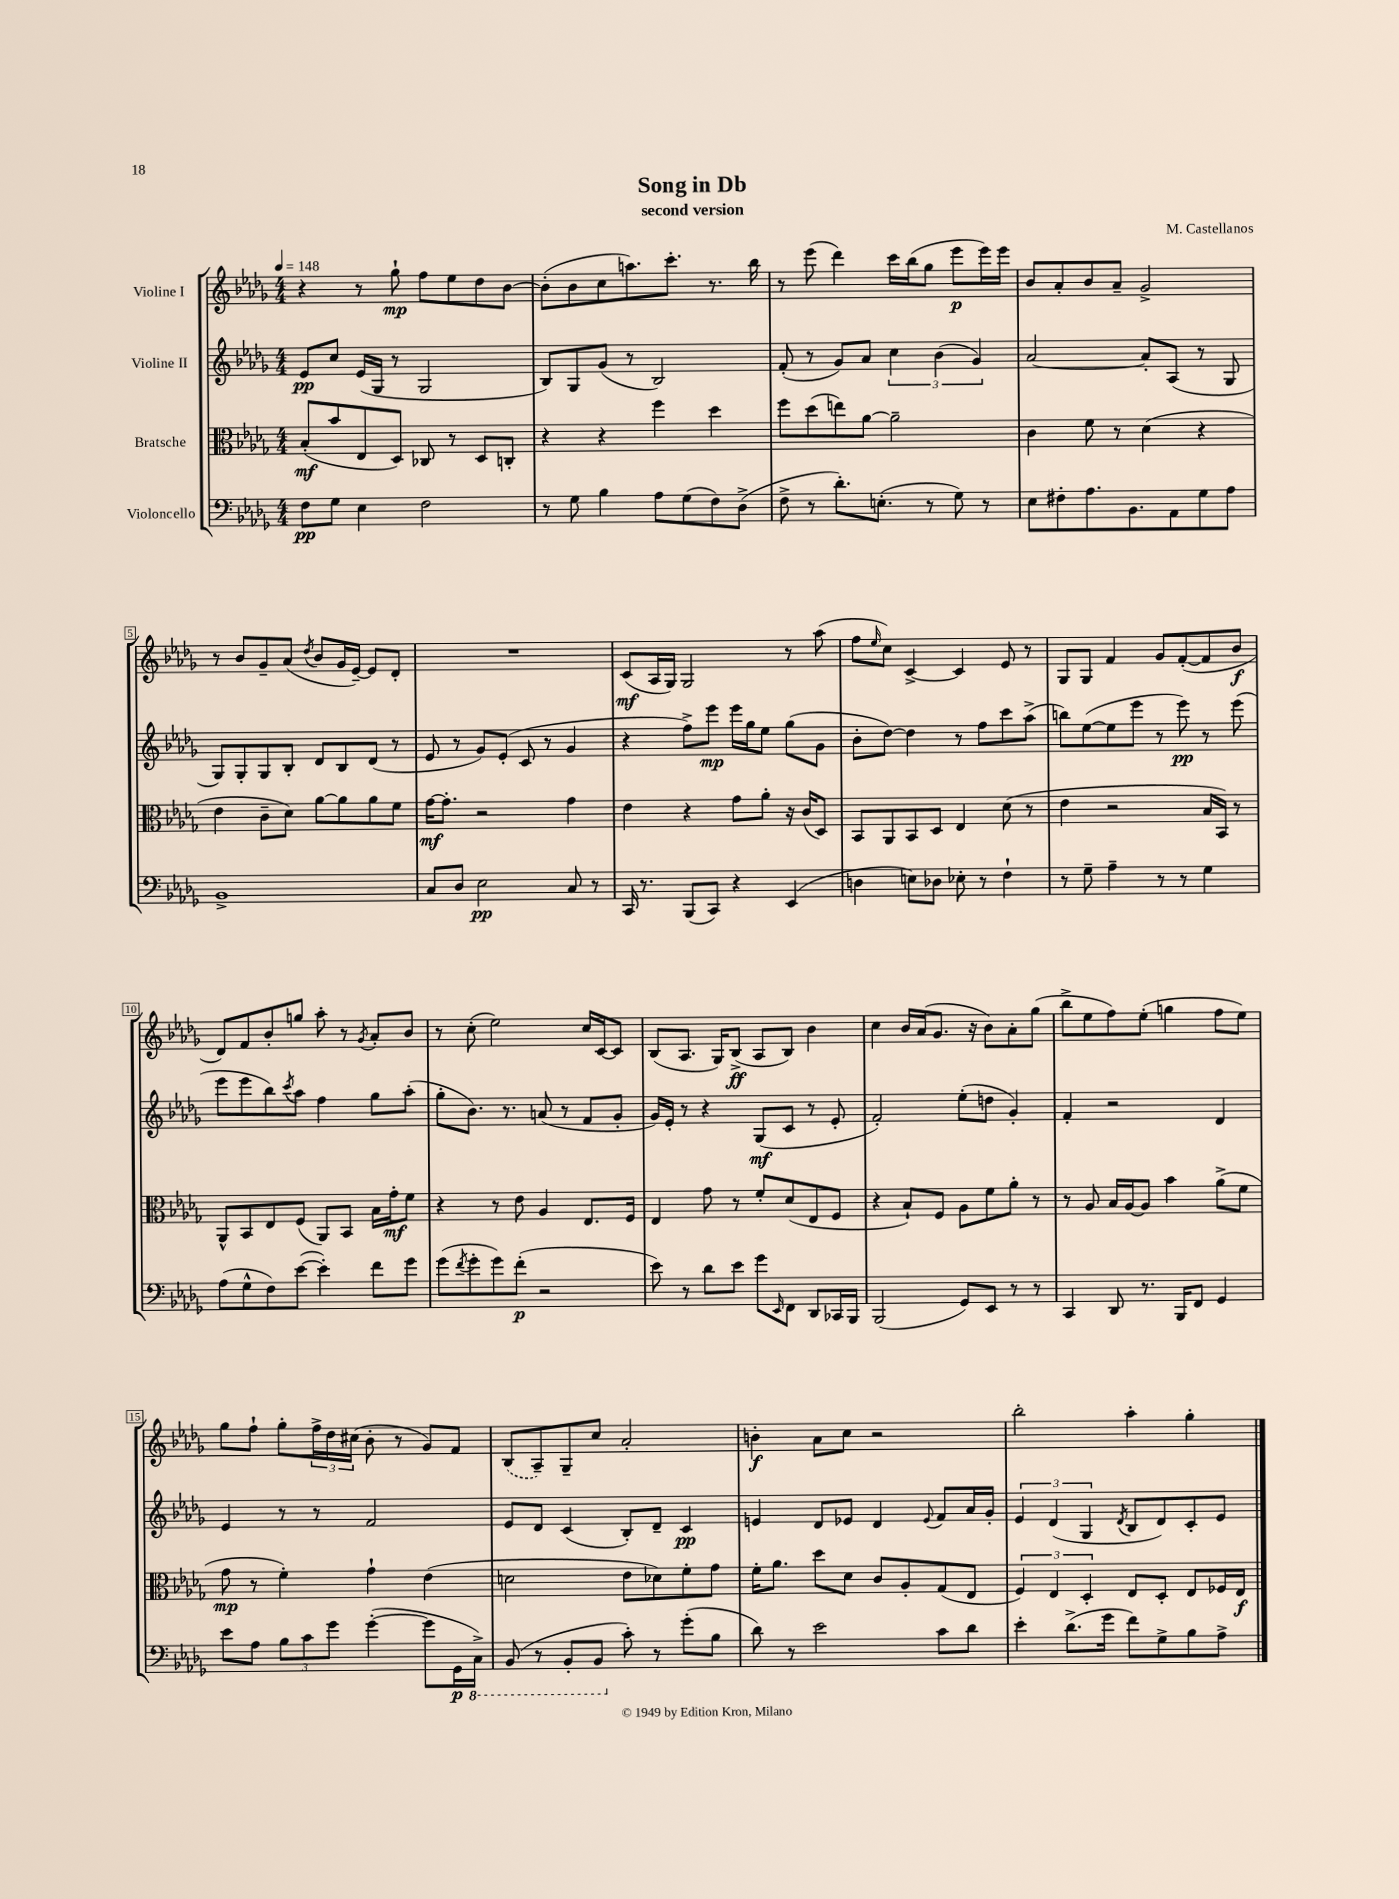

**kern	**kern	**kern	**kern
*staff4	*staff3	*staff2	*staff1
*clefF4	*clefC3	*clefG2	*clefG2
*k[b-e-a-d-g-]	*k[b-e-a-d-g-]	*k[b-e-a-d-g-]	*k[b-e-a-d-g-]
*M4/4	*M4/4	*M4/4	*M4/4
*MM148	*MM148	*MM148	*MM148
8F	(8B-'	8e-	4r
8G-	8b-	8cc	.
4E-	8E-	(16e-	8r
.	.	16G-	.
.	8D-)	8r	8gg-`
2F	8C-	2G-	8ff
.	8r	.	8ee-
.	8D-	.	8dd-
.	8C'	.	[8b-
=	=	=	=
8r	4r	8B-)	(8b-']
8G-	.	8G-	8b-
4B-	4r	(8g-	8cc
.	.	8r	8.aa)
8A-	4ff	2B-)	.
.	.	.	8.ccc'
(8G-	.	.	.
8F)	4dd-	.	8.r
(8D-^	.	.	.
.	.	.	16bb-
=	=	=	=
8F^	8ff	(8f'	8r
8r	(8dd-	8r	(8eee-
8.d-')	8ee)	8g-)	4ddd-)
.	[8a-	8a-	.
(8.E'	.	.	.
.	2a-~]	6cc	16ccc
.	.	.	(16bb-
8r	.	.	8gg-
.	.	(6b-	.
8G-)	.	.	8eee-
.	.	6g-)	.
8r	.	.	16eee-)
.	.	.	16eee-
=	=	=	=
8E-	4c	[2a-	8b-
8F#'	.	.	8a-'
8.A-	8f	.	8b-
.	8r	.	8a-~
8.BB-	.	.	.
.	(4d-	8a-']	2g-^
8AA-	.	(8A-	.
8G-	4r	8r	.
8A-	.	8G-	.
=	=	=	=
1BB-^	4e-	8G-)	8r
.	.	8G-'	8b-
.	8c~	8G-	8g-~
.	8d-)	8B-'	(8a-
.	.	.	8qdd-
.	[8a-	8d-	8b-
.	8a-]	8B-	16g-
.	.	.	[16e-~)
.	8a-	(8d-	8e-]
.	8f	8r	8d-'
=	=	=	=
8C	[16g-	8e-	1r
.	8.g-']	.	.
8D-	.	8r	.
2E-	2r	8g-)	.
.	.	(8e-'	.
.	.	8c	.
.	.	8r	.
8C	4g-	4g-	.
8r	.	.	.
=	=	=	=
16CC	4e-	4r	(8c
8.r	.	.	.
.	.	.	16A-
.	.	.	16G-)
(8BBB-	4r	8ff^)	2G-
8CC)	.	8eee-	.
4r	8g-	16eee-	.
.	.	16gg-	.
.	8a-'	8ee-	.
(4EE-	16r	(8gg-	8r
.	(16c	.	.
.	8D-)	8g-	(8aa-
=	=	=	=
4D	8BB-	8b-'	8ff
.	.	.	16qqee-
.	8AA-	[8dd-)	8cc)
8E)	8BB-	4dd-]	[4c^
8D-	8D-	.	.
8E-'	4E-	8r	4c]
8r	.	8ff	.
4F`	(8d-	8ccc	8e-
.	8r	(8aa-^	8r
=	=	=	=
8r	4e-	8bb)	8G-
8G-~	.	([8ee-	8G-
4A-~	2r	8ee-]	4f
.	.	8eee-	.
8r	.	8r	8g-
8r	.	8eee-)	([8f'
4G-	16B-	8r	8f]
.	16BB-)	.	.
.	8r	(8eee-	8b-
=	=	=	=
(8A-	8AA-^^	8eee-	8d-)
8G-^^	8BB-	8eee-	8f
8F)	8E-	8bb-)	8b-'
.	.	8qccc	.
([8e-	(8F	8aa-	8gg
4e-'])	8AA-)	4ff	8aa-'
.	8BB-	.	8r
.	.	.	8qg-
8f	16B-	8gg-	8a-'
.	16g-'	.	.
8g-	8f	(8aa-'	8b-
=	=	=	=
(8g-	4r	8gg-'	8r
8qf	.	.	.
8g-'	.	8.b-)	(8cc'
8g-)	8r	.	2ee-)
.	.	8.r	.
(8f'	8e-	.	.
2r	4A-	(8a	.
.	.	8r	.
.	8.E-	8f	16cc
.	.	.	[16c
.	.	8g-'	8c]
.	16F	.	.
=	=	=	=
8e-)	4E-	16g-)	(8B-
.	.	16e-'	.
8r	.	8r	8.A-
8d-	8g-	4r	.
.	.	.	16G-)
8e-	8r	.	(8B-^
8g-	8f'	(8G-	8A-
16qqEE-	.	.	.
8FF	(8d-	8c	8B-)
8DD-	8E-	8r	4b-
16CC-	8F	8e-'	.
16BBB-	.	.	.
=	=	=	=
(2BBB-	4r	2f')	4cc
.	8B-`)	.	16b-
.	.	.	(16a-
.	8F	.	8.g-
8GG-)	8A-	(8ee-'	.
.	.	.	16r
8EE-	8f	8dd	8b-)
8r	8a-'	4g-')	8a-'
8r	8r	.	(8gg-
=	=	=	=
4CC	8r	4f'	8bb-^
.	8A-	.	8ee-
8DD-	16B-	2r	8ff)
.	[16A-	.	.
8.r	8A-]	.	(8ee-'
.	4b-	.	4gg
16BBB-	.	.	.
8FF	.	.	.
4GG-	(8a-^	4d-	8ff
.	8f	.	8ee-)
=	=	=	=
8e-	8g-	4e-	8gg-
8A-	8r	.	8ff`
12B-	4f')	8r	8gg-'
12c	.	.	.
.	.	8r	24ff^
12g-	.	.	24dd-
.	.	.	(24cc#
([4g-'	4g-`	2f	8b-'
.	.	.	8r
8g-]	(4e-	.	8g-)
16GG-	.	.	8f
16CC^)	.	.	.
=	=	=	=
(8BBB-	2d	8e-	(8B-
8r	.	8d-	8A-~)
8BBB-'	.	(4c	8G-~
8BBB-	.	.	8cc
8c')	8e-	8B-')	2a-'
8r	8d-)	8d-~	.
(8g-'	8f'	4c	.
8B-	8g-	.	.
=	=	=	=
8d-)	16f'	4e	4b'
.	8.a-	.	.
8r	.	.	.
2e-	8dd-	8d-	8a-
.	8d-	8e-	8cc
.	8c	4d-	2r
.	8A-'	.	.
.	.	8qqe-	.
8c	(8G-	8f	.
8d-	8E-	16a-	.
.	.	16g-'	.
=	=	=	=
4e-'	6F)	6e-	2bb-'
.	6E-	(6d-	.
(8.d-^	.	.	.
.	6D-'	6G-	.
16g-	.	.	.
.	.	8qd-	.
8f)	8E-	8B-	4aa-'
8G-^	8D-'	8d-)	.
8B-	8E-	8c'	4gg-'
8A-^	16F-	8e-	.
.	16E-	.	.
==	==	==	==
*-	*-	*-	*-
